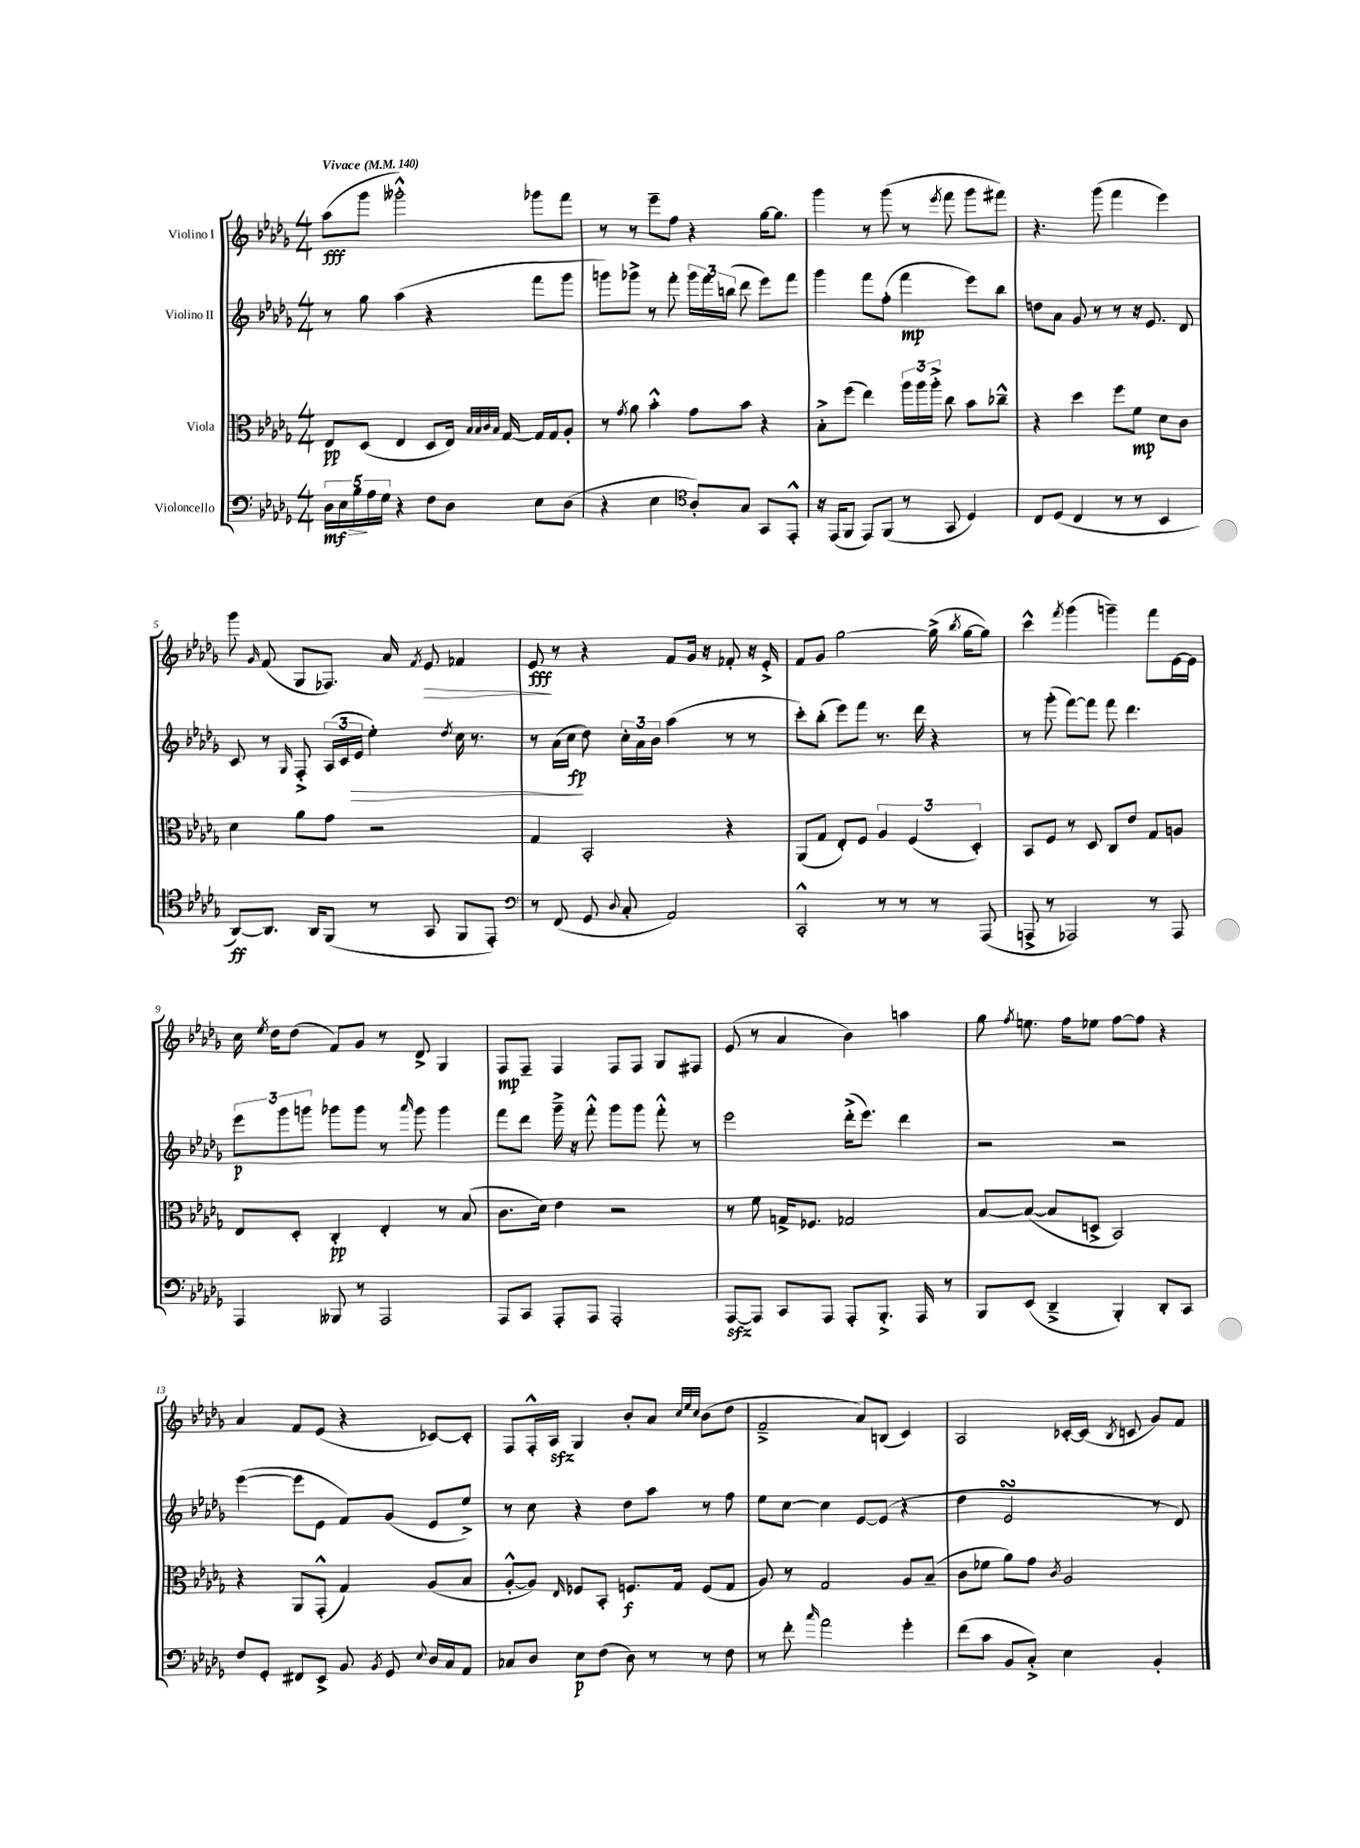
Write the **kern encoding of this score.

**kern	**kern	**kern	**kern
*staff4	*staff3	*staff2	*staff1
*clefF4	*clefC3	*clefG2	*clefG2
*k[b-e-a-d-g-]	*k[b-e-a-d-g-]	*k[b-e-a-d-g-]	*k[b-e-a-d-g-]
*M4/4	*M4/4	*M4/4	*M4/4
*MM140	*MM140	*MM140	*MM140
20D-	8E-	8r	(8aa-
20E-	.	.	.
20B-	.	.	.
.	(8D-	8gg-	8ggg-
20A-	.	.	.
20G-	.	.	.
4r	4E-	(4aa-	2ggg--'^^)
8F	8D-	4r	.
8D-	16E-)	.	.
.	32qqB-	.	.
.	32qqB-	.	.
.	32qqc	.	.
.	32qqB-	.	.
.	[16G-	.	.
8E-	16G-]	8fff	8ggg-
.	16G-	.	.
(8D-	8A-'	8ggg-	8fff
=	=	=	=
4r	8r	8ggg)	8r
.	8qg-	.	.
.	8a-	8ggg-^	8r
4E-	4b-'^^	8r	8eee-~
.	.	8fff'	8ff
*clefC4	*	*	*
8A-')	8g-	24ggg-	4r
.	.	24fff	.
.	.	(24bb	.
8G-	8b-	8ddd-	.
8GG-	4r	8eee-)	[16gg-
.	.	.	8.gg-]
8EE-'^^	.	8fff	.
=	=	=	=
16r	8B-'^	4ggg-	4ggg-
(16EE-	.	.	.
8FF	(8ff	.	.
8EE-)	4ee-)	8fff	8r
(8FF	.	(8ff'	(8ggg-
8r	24aa-	4fff	8r
.	24aa-	.	.
.	24aa-'^	.	.
.	.	.	8qeee-
8GG-	8cc	.	8fff
4D-)	8b-	8eee-)	8ggg-
.	8cc-~^^	8bb-	8fff#)
=	=	=	=
8C	4r	8dd	4.r
(8D-	.	8a-	.
4C	4dd-	8g-	.
.	.	8r	(8ggg-
8r	8ff	8r	4fff
8r	8f	16r	.
.	.	8.e-	.
4BB-	8d-	.	4eee-)
.	8c	8d-	.
=	=	=	=
[8AA-)	4d-	8c	8ggg-
.	.	.	16qqg-
8.AA-]	.	8r	(8f
.	.	16qqG-	.
.	8a-	8F'^	8G-
16AA-	.	.	.
(8FF	8g-	(24A-	8.F-)
.	.	24c	.
.	.	24e-	.
8r	2r	4ee-')	.
.	.	.	16a-
.	.	.	8qf
8GG-	.	.	8e-
.	.	8qdd-	.
8FF	.	16cc	4f-
.	.	8.r	.
8EE-')	.	.	.
=	=	=	=
*clefF4	*	*	*
8r	4G-	8r	8e-
(8FF	.	(16a-	8r
.	.	16cc	.
8GG-	2BB-'	8dd-)	4r
8qqD-	.	.	.
8C'	.	24cc'	.
.	.	24a-	.
.	.	24b-	.
2AA-)	.	(4aa-	8f
.	.	.	16g-
.	.	.	16r
.	4r	8r	8f-'
.	.	8r	16r
.	.	.	16e-'^
=	=	=	=
2CC'^^	(8AA-	8ccc')	8f
.	8G-	(8bb-'	8g-
.	8E-')	8eee-)	[2gg-
.	8F	8fff	.
8r	6A-	8.r	.
8r	.	.	.
.	(6F	.	.
.	.	16ddd-	.
8r	.	4r	(16gg-^]
.	.	.	8qbb-
.	.	.	[16gg-
.	6D-')	.	.
(8AAA-	.	.	8gg-])
=	=	=	=
8AAA^	8BB-	8r	4ccc^^
8r	8F	(8ggg-'	.
.	.	.	8qfff
2AAA-)	8r	[8fff)	(4ggg-
.	8D-	8fff]	.
.	8C	8fff	4ggg~)
.	8e-	4.ddd-	.
8r	8G-	.	8fff
8AAA-	8A	.	[16e-
.	.	.	16e-]
=	=	=	=
4AAA-	8E-	12eee-	16cc
.	.	.	8qee-
.	.	.	16dd-
.	.	12ggg-	.
.	8D-'	.	(8dd-
.	.	12ggg	.
8BBB--	4C'	8ggg-	8f)
8r	.	8ggg-	8g-
2AAA-	4E-'	8r	8r
.	.	16qqaaa-	.
.	.	8ggg-	8d-^
.	8r	4ggg-	4G-
.	(8B-	.	.
=	=	=	=
8AAA-	8.c	8fff	8F
8CC	.	8ddd-	8F~
.	16d-)	.	.
8AAA-'	4e-	16ggg-~^	4F
.	.	16r	.
8AAA-	.	8fff'^^	.
2AAA-'	2r	8ggg-	8F
.	.	8ggg-	8F
.	.	8fff'^^	8G-
.	.	8r	8F#
=	=	=	=
[8AAA-	8r	2eee-	(8e-
8AAA-]	8f	.	8r
8CC	16G^	.	4a-
.	8.F-	.	.
8AAA-	.	.	.
8AAA-'	2G-	(16ddd-'^	4b-)
.	.	8.eee-)	.
8.BBB-'^	.	.	.
.	.	4ddd-	4aa
16AAA-	.	.	.
8r	.	.	.
=	=	=	=
8BBB-	[8B-	2r	8gg-
.	.	.	8qff
(8EE-	(8B-_	.	8.ee
4DD-~^	8B-]	.	.
.	.	.	16ff
.	8D^	.	8ee-
4BBB-')	2BB-)	2r	[8ff
.	.	.	8ff]
8DD-'	.	.	4r
8CC	.	.	.
=	=	=	=
8F	4r	([4eee-	4a-
8GG-'	.	.	.
8FF#	8AA-	8eee-]	8f
8EE-^	(8GG-'^^	8e-	(8e-
8BB-	4G-)	8f)	4r
8qBB-	.	.	.
8GG-	.	(8g-	.
8qqE-	.	.	.
16D-	(8A-	8e-	[8c-)
16C	.	.	.
8AA-	8B-	8ee-^)	8c-']
=	=	=	=
8C-	[8A-'^^	8r	8F
8D-	8A-])	8cc	16F'^^
.	.	.	16A-
.	16qqE-	.	.
8E-	8F-	4r	4G-
(8F	8BB-'	.	.
8D-)	8.F	8dd-	8b-'
8r	.	8aa-	8a-
.	16G-	.	.
.	.	.	32qqcc
.	.	.	32qqee-
.	.	.	32qqcc
8r	(8F	8r	(8b-
8F	8G-	8ff	8dd-
=	=	=	=
8r	8A-)	8ee-	2f~^
8f'	8r	[8cc	.
16qqcc	.	.	.
2a-	2G-	4cc]	.
.	.	[8e-	8a-)
.	.	(8e-]	(8B
4g-'	8A-	4r	4c)
.	(8B-~	.	.
=	=	=	=
(8f	8c	4dd-	2A-
8c	8f-	.	.
8BB-	8a-)	2e-	.
8C'^)	8g-	.	.
.	8qc	.	.
4E-	2A-	.	[16c-'
.	.	.	(16c-]
.	.	.	8qB-
.	.	.	8c
4BB-'	.	8r	8g-)
.	.	8d-)	8f
==	==	==	==
*-	*-	*-	*-
